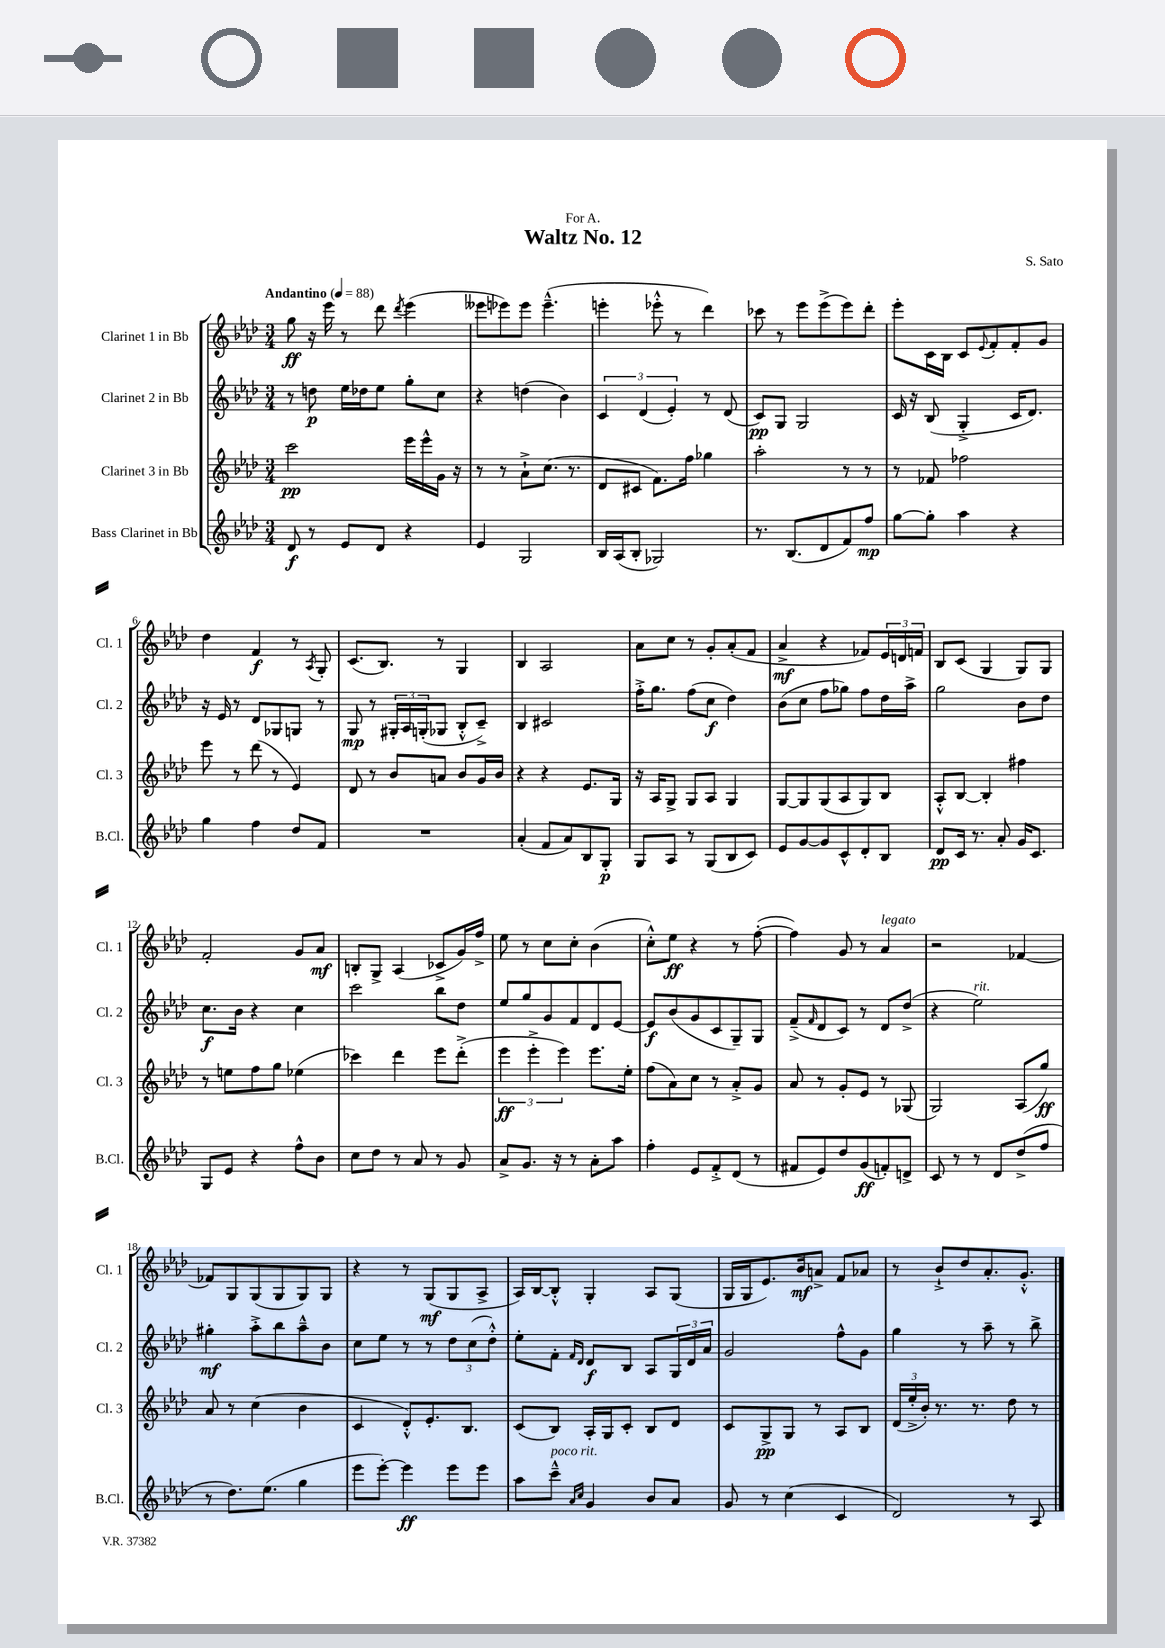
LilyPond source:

\header { title = "Waltz No. 12" composer = "S. Sato" dedication = "For A." }
<<
\new StaffGroup <<
\new Staff = "s0" \with { instrumentName = "Clarinet 1 in Bb" shortInstrumentName = "Cl. 1" } {
    \clef treble \key aes \major \numericTimeSignature \time 3/4 \tempo "Andantino" 4 = 88
    g''8\ff r16 ees'''16 r8 des'''8 \acciaccatura { des'''8 } ees'''4( |
    eeses'''8 ees'''8) ees'''8 ees'''4.---^( |
    e'''4-. ees'''8-.-^ r8 des'''4) |
    ces'''8 r8 ees'''8 ees'''8->( ees'''8) des'''8-. |
    ees'''8-. c'16 bes16 c'8 \appoggiatura { ees'8 } f'8-. f'8-. g'8 |
    des''4 f'4\f r8 \acciaccatura { aes8 } g8-. |
    c'8.( bes8.) r8 g4 |
    bes4 aes2 |
    aes'8 c''8 r8 g'8-. aes'8-.( f'8 |
    aes'4->\mf r4 fes'8) \tuplet 3/2 { ees'16 d'16 f'16 } |
    bes8 c'8( g4 g8) g8 |
    f'2-. g'8 aes'8\mf |
    b8-. g8-> aes4( ces'8-> g'16) f''16-> |
    ees''8 r8 c''8 c''8-. bes'4( |
    c''8-.-^) ees''8\ff r4 r8 f''8~-.( |
    f''4) g'8 r8 aes'4^\markup { \italic "legato" } |
    r2 fes'4~ |
    fes'8 g8 g8( g8 g8) g8 |
    r4 r8 g8\mf( g8 aes8-> |
    aes16) bes16~ bes8-.-^ g4-. aes8 g8( |
    g16 g16 ees'8.) bes'16\mf a'8-> f'8 aes'8 |
    r8 bes'8-!-> des''8 aes'8.-. g'8.-.-^ \bar "|." |
}
\new Staff = "s1" \with { instrumentName = "Clarinet 2 in Bb" shortInstrumentName = "Cl. 2" } {
    \clef treble \key aes \major \numericTimeSignature \time 3/4
    r8 d''8\p ees''16 des''16 ees''8 g''8-. c''8 |
    r4 d''4( bes'4) |
    \tuplet 3/2 { c'4 des'4( ees'4-.) } r8 des'8( |
    c'8\pp) g8 g2 |
    c'16 r16 bes8( g4-.-> c'16 des'8.) |
    r16 ees'16 r8 des'8 ges8 g8 r8 |
    g8\mp r8 \tuplet 3/2 { gis16-. aes16 g16-.( } ges8 bes8-.-^ c'8--->) |
    bes4 cis'2 |
    f''16-.-> g''8. f''8( c''8\f des''4) |
    bes'8( c''8 f''8 ges''8) f''8 des''16 aes''16-> |
    g''2 bes'8 des''8 |
    c''8.\f bes'16 r4 c''4 |
    c'''2 bes''8 des''8 |
    ees''8 g''8 g'8 f'8 des'8 ees'8~ |
    ees'8\f bes'8( g'8 c'8 g8--) g8 |
    f'8--->( \grace { f'16 } des'8 c'8) r8 des'8 des''8->( |
    r4 ees''2^\markup { \italic "rit." }) |
    gis''4-.\mf aes''8-.-> bes''8 aes''8---^ bes'8 |
    c''8 ees''8 r8 r8 \tuplet 3/2 { des''8 c''8( des''8-.-^) } |
    ees''8-. f'8-. \grace { f'16 des'16 } des'8\f bes8 aes8 \tuplet 3/2 { g16 des'16 aes'16 } |
    g'2 f''8-^ g'8 |
    g''4 r8 aes''8-- r8 bes''8-> \bar "|." |
}
\new Staff = "s2" \with { instrumentName = "Clarinet 3 in Bb" shortInstrumentName = "Cl. 3" } {
    \clef treble \key aes \major \numericTimeSignature \time 3/4
    c'''2\pp ees'''16 ees'''16-^ g'16 r16 |
    r8 r8 aes'8-!-> c''8.( r8. |
    des'8 cis'8 f'8.) f''16 ges''4 |
    aes''2-. r8 r8 |
    r8 fes'8 fes''2 |
    ees'''8 r8 des'''8( r8 ees'4) |
    des'8 r8 bes'8 a'8 bes'8 g'16 bes'16 |
    r4 r4 ees'8. g16 |
    r16 aes16 g8-> g8 aes8 g4 |
    g8~ g8 g8( aes8 g8) bes8 |
    aes8-.-^ bes8~ bes4-. fis''4 |
    r8 e''8 f''8 g''8 ees''4( |
    ces'''4) des'''4 ees'''8 des'''8-.->( |
    \tuplet 3/2 { ees'''4\ff ees'''4-.-> ees'''4) } ees'''8. ees''16-. |
    f''8( aes'8) c''8 r8 aes'8-.-> g'8 |
    aes'8 r8 g'8-. ees'8 r8 ges8( |
    g2) aes8( g''8\ff) |
    aes'8 r8 c''4( bes'4 |
    c'4 des'8-.-^) ees'8.-. bes8. |
    c'8( bes8) aes16-. g16 c'8-. bes8 des'8 |
    c'8 g8->\pp g8 r8 aes8 bes8 |
    \tuplet 3/2 { des'16( ees''16-.-> bes'16-.) } r8. r8. des''8 r8 \bar "|." |
}
\new Staff = "s3" \with { instrumentName = "Bass Clarinet in Bb" shortInstrumentName = "B.Cl." } {
    \clef treble \key aes \major \numericTimeSignature \time 3/4
    des'8\f r8 ees'8 des'8 r4 |
    ees'4 g2 |
    bes16 aes16( bes8-. ges2) |
    r8. bes8.( des'8 f'8) f''8\mp |
    g''8~ g''8-. aes''4 r4 |
    g''4 f''4 des''8 f'8 |
    R2. |
    aes'4-.( f'8 aes'8) bes8 g8-.\p |
    g8 aes8 r8 g8( bes8 c'8) |
    ees'8 g'8~ g'8 c'8-^ des'8-. bes8 |
    des'8\pp c'16 r8. aes'8-. g'16 c'8. |
    g8 ees'8 r4 f''8-^ bes'8 |
    c''8 des''8 r8 aes'8 r8 g'8 |
    aes'8-> g'8. r16 r8 aes'8-. aes''8 |
    f''4-. ees'8 f'8-.-> des'8( r8 |
    fis'8 ees'8) des''8 g'8\ff( f'8-.) d'8-> |
    c'8 r8 r8 des'8 des''8->( f''8 |
    r8 des''8.) ees''8.( g''4 |
    ees'''8 ees'''8~-.) ees'''4\ff ees'''8 ees'''8 |
    aes''8 c'''8---^^\markup { \italic "poco rit." } \grace { aes'16 c''16 } g'4 bes'8 aes'8 |
    g'8 r8 c''4( c'4 |
    des'2) r8 aes8 \bar "|." |
}
>>
>>
